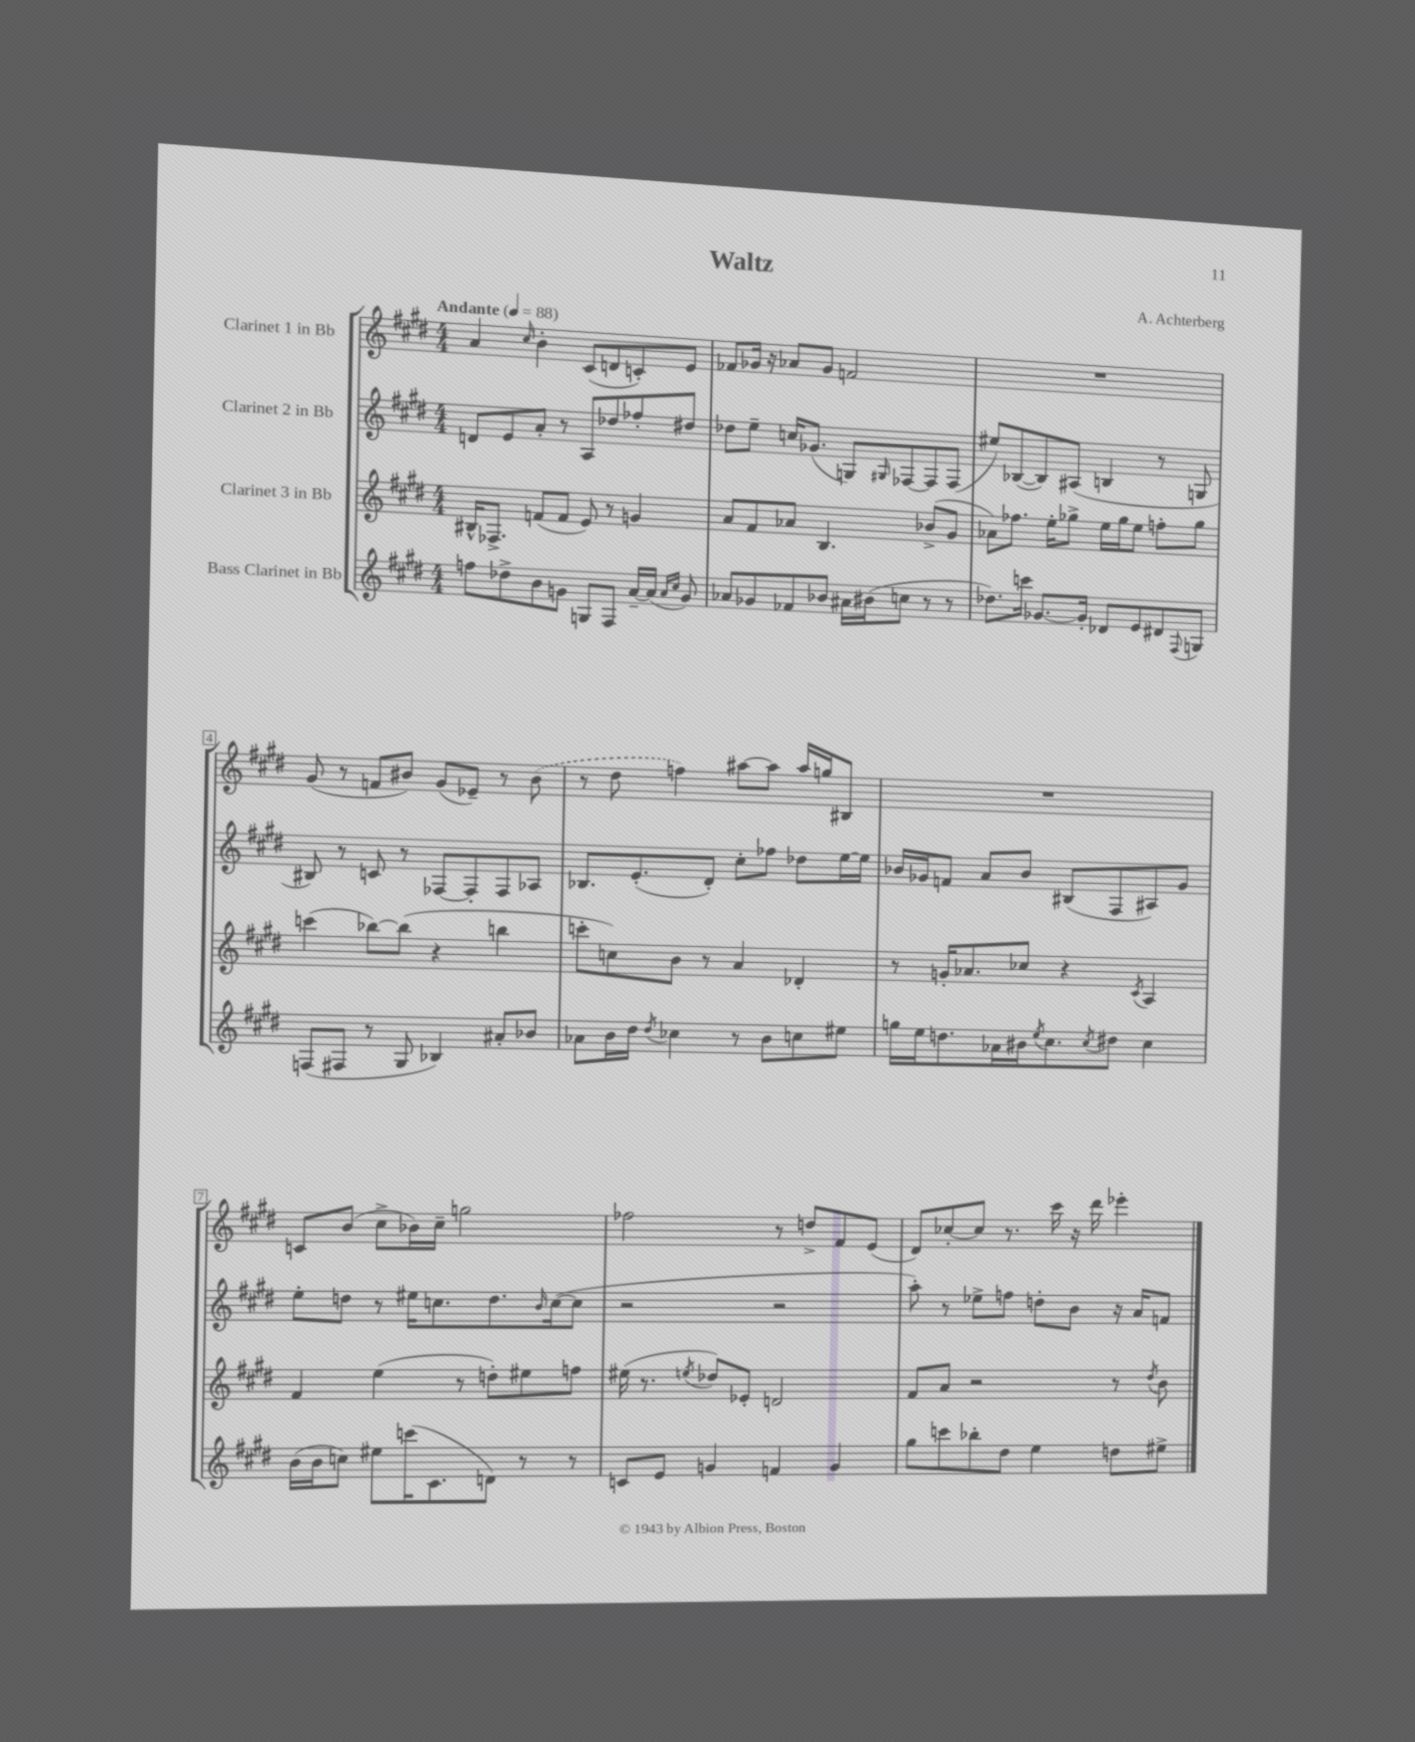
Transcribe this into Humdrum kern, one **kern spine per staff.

**kern	**kern	**kern	**kern
*staff4	*staff3	*staff2	*staff1
*clefG2	*clefG2	*clefG2	*clefG2
*k[f#c#g#d#]	*k[f#c#g#d#]	*k[f#c#g#d#]	*k[f#c#g#d#]
*M4/4	*M4/4	*M4/4	*M4/4
*MM88	*MM88	*MM88	*MM88
8ff	16B#^^	8d	4a
.	8.F-^	.	.
8dd-^	.	8e	.
.	.	.	16qqcc#
8b	(8f	8a'	4b'
8g	8f	8r	.
8G	8e)	8A	(8c#
8F#	8r	8dd-	8d
[16a~	4g	8ff-'	8c')
(16a]	.	.	.
16qqa	.	.	.
16qqcc#	.	.	.
8g)	.	8dd#	8e
=	=	=	=
8a-	8a	8dd-	8f-
8g-	8f#	8ee~	16g-
.	.	.	16r
8f-	8a-	16cc	8a-
.	.	(8.g-	.
8b-	4.B	.	8g-
16a#	.	8G)	2f
(16b#	.	.	.
.	.	16qqG#	.
8cc	.	[8F-	.
8r	(8b-^	8F-]	.
8r	8g#	(8F-	.
=	=	=	=
8.dd-)	8a-)	8ee#)	1r
.	8.ff-	([8B-	.
16ccc	.	.	.
[8.g-	.	8B-])	.
.	16ee'	.	.
.	8gg-^	(8A#	.
16g-']	.	.	.
8d-	16ee	4B	.
.	16gg-	.	.
8e	8ee	.	.
8d#	8ff'	8r	.
8qqF#	.	.	.
8G	8gg-	8G	.
=	=	=	=
(8F	(4ccc	8B#)	(8g#
8F#	.	8r	8r
8r	[8bb-)	8c	8f
8G#	(8bb-]	8r	8b#)
4B-)	4r	[8F-	(8g#
.	.	8F-']	8e-~)
8a#'	4bb	8F-	8r
8b-	.	8A-	(8b#
=	=	=	=
8a-	8ccc'	8.B-	8r
16b	8cc)	.	8dd#
16dd#	.	(8.e'	.
8qdd#	.	.	.
4cc-	8b	.	4ff)
.	8r	8d#')	.
8r	4a	8cc#'	[8aa#
8b	.	8ff-	8aa#]
8cc	4d-'	8dd-	16aa#
.	.	.	16gg
8ee#	.	[16ee	8B#
.	.	16ee]	.
=	=	=	=
16gg	8r	16b-	1r
16ee	.	16g-	.
8.dd	16g'	8f	.
.	8.a-	.	.
.	.	8a	.
16a-	.	.	.
16b#	8cc-	8b-	.
8qee	.	.	.
8.cc#	.	.	.
.	4r	(8B#	.
8qcc#	.	.	.
8dd#	.	8F#	.
.	8qc#	.	.
4cc#	4A	8A#)	.
.	.	8g-	.
=	=	=	=
(16b	4f#	8ee'	8c
16b	.	.	.
8cc)	.	8dd	(8b
8ee#	(4ee	8r	8cc#^
(16ccc	.	16ee#	16b-)
8.c#	.	8.cc	16cc#~
.	8r	.	2gg
8d)	8dd')	8.dd	.
8r	8ee#	.	.
.	.	16qqb	.
.	.	([16cc	.
8r	8ff	8cc]	.
=	=	=	=
8c	(16ee#	2r	2ff-
.	8.r	.	.
8e	.	.	.
.	8qee	.	.
4g	8dd-)	.	.
.	8e-'	.	.
4f	2d	2r	8r
.	.	.	8dd^
4g	.	.	8f#
.	.	.	(8e
=	=	=	=
8gg#	8f#	8aa')	8d#)
8ccc	8a	8r	[8cc-'
8bb-'	2r	8ee-^	8cc-]
8dd#	.	8ff	8.r
4ee	.	8dd'	.
.	.	.	16ccc#
.	.	8b	16r
.	.	.	16ddd#
8dd	8r	16r	4eee-'
.	.	16a	.
.	8qdd#	.	.
8ee#^	8b	8f	.
==	==	==	==
*-	*-	*-	*-
